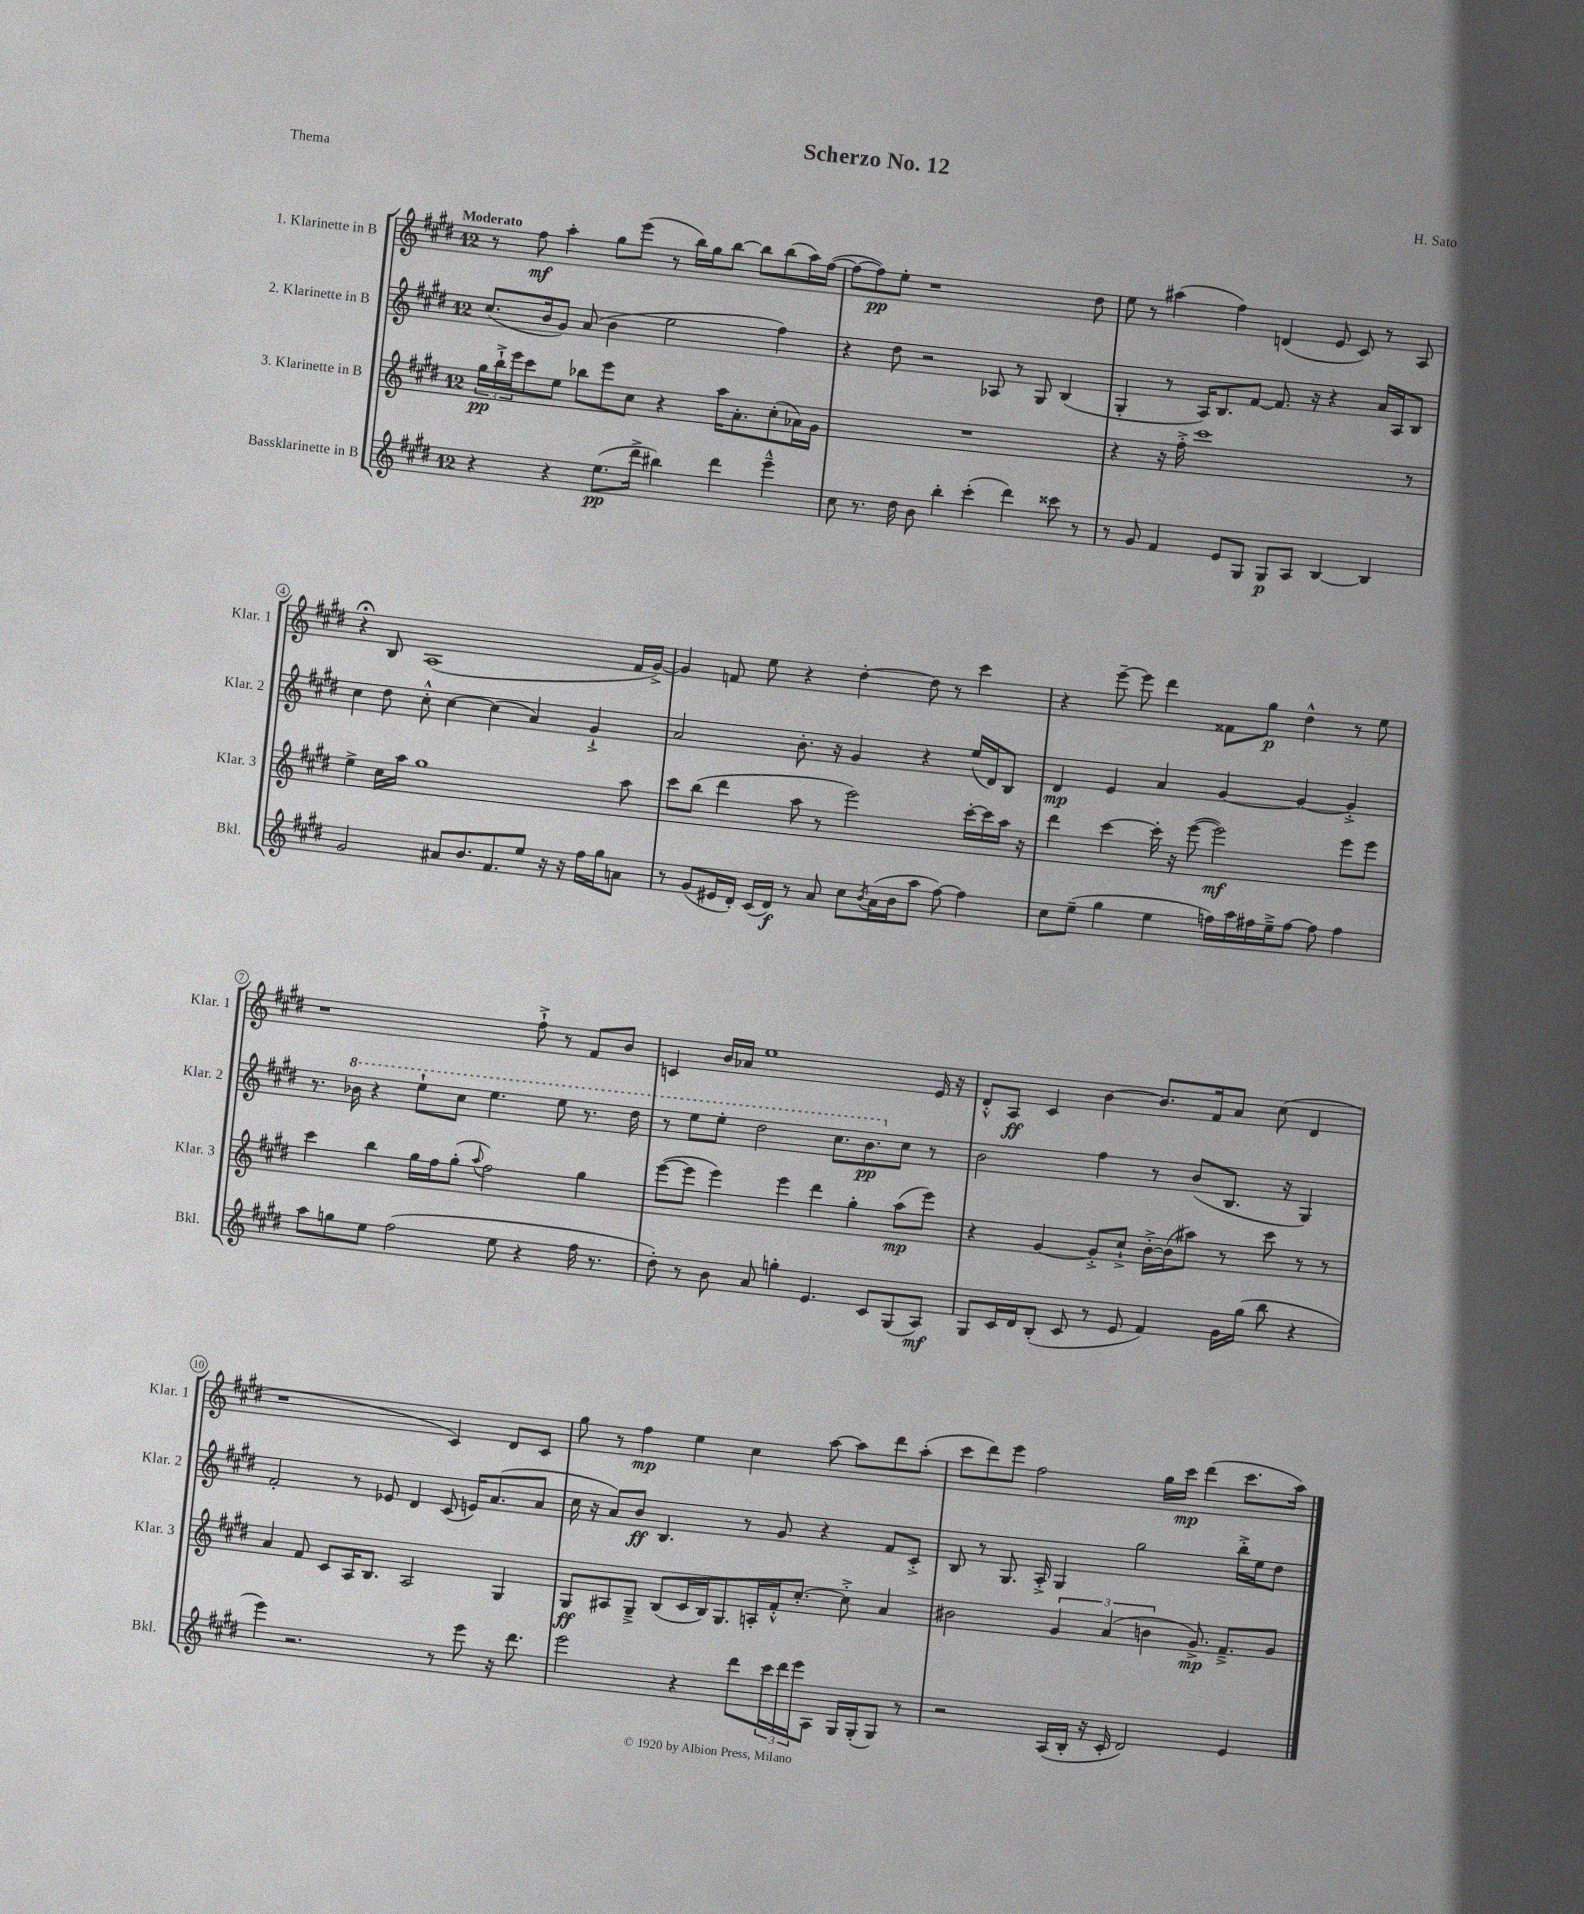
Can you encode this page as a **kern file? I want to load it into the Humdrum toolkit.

**kern	**dynam	**kern	**dynam	**kern	**dynam	**kern	**dynam
*part4	*part4	*part3	*part3	*part2	*part2	*part1	*part1
*staff4	*staff4	*staff3	*staff3	*staff2	*staff2	*staff1	*staff1
*I"Bassklarinette in B	*	*I"3. Klarinette in B	*	*I"2. Klarinette in B	*	*I"1. Klarinette in B	*
*I'Bkl.	*	*I'Klar. 3	*	*I'Klar. 2	*	*I'Klar. 1	*
*clefG2	*	*clefG2	*	*clefG2	*	*clefG2	*
*k[f#c#g#d#]	*	*k[f#c#g#d#]	*	*k[f#c#g#d#]	*	*k[f#c#g#d#]	*
*M12/8	*	*M12/8	*	*M12/8	*	*M12/8	*
=1	=1	=1	=1	=1	=1	=1	=1
!	!	!	!	!	!	!LO:TX:a:B:t=Moderato	!
4r	.	24gg#\LL	pp	(8.cc#/L	.	8r	.
.	.	24bb`^\	.	.	.	.	.
.	.	24eee\J	.	.	.	.	.
.	.	8ccc#\	.	.	.	8ff#\	mf
.	.	.	.	16b/k	.	.	.
4r	.	8ee\J	.	8g#/J)	.	4aa'\	.
.	.	8bb-X\L	.	(8a/	.	.	.
(8.ee\L	pp	8eee\	.	4b\	.	8gg#\L	.
.	.	8cc#\J	.	.	.	(8eee\J	.
16ddd#^\Jk	.	.	.	.	.	.	.
4bb#X\)	.	4r	.	2ee\	.	8r	.
.	.	.	.	.	.	16bb\LL)	.
.	.	.	.	.	.	16gg#\J	.
4ddd#\	.	16aa\KL	.	.	.	[8bb\J	.
.	.	8.a'\	.	.	.	.	.
.	.	.	.	.	.	8bb\L]	.
4eee~^^\	.	(8cc#'\	.	4ff#\)	.	(8bb\	.
.	.	16a-X\L)	.	.	.	16aa\L)	.
.	.	16g#\JJ	.	.	.	([16ff#\JJ	.
=2	=2	=2	=2	=2	=2	=2	=2
8cc#\	.	1.r	.	4r	.	8ff#\L_	.
8.r	.	.	.	.	.	8ff#\])	pp
.	.	.	.	8dd#\	.	8ee'\J	.
16dd#\	.	.	.	.	.	.	.
8b\	.	.	.	2r	.	1r	.
4bb'\	.	.	.	.	.	.	.
(4ccc#'\	.	.	.	.	.	.	.
.	.	.	.	8A-X/	.	.	.
4ddd#\)	.	.	.	8r	.	.	.
.	.	.	.	8G#/	.	.	.
8ccc##X\	.	.	.	(4B/	.	.	.
8r	.	.	.	.	.	8dd#\	.
=3	=3	=3	=3	=3	=3	=3	=3
8r	.	4r	.	4G#'/	.	8ee\	.
8g#/	.	.	.	.	.	8r	.
4f#/	.	16r	.	8r	.	(4aa#X\	.
.	.	16ff#'^\	.	.	.	.	.
.	.	1ccc#	.	16A/KL)	.	.	.
.	.	.	.	8.B/	.	.	.
8e/L	.	.	.	.	.	4ff#\)	.
8G#/J	.	.	.	[8f#/J	.	.	.
8G#/L	p	.	.	8.f#/]	.	(4dn/	.
8A/J	.	.	.	.	.	.	.
.	.	.	.	16r	.	.	.
[4B/	.	.	.	4r	.	8e/	.
.	.	.	.	.	.	8c#/)	.
4B/]	.	.	.	16a/LL	.	8r	.
.	.	.	.	16A/J	.	.	.
.	.	8r	.	8B/J	.	8A/	.
!!LO:LB:g=z
=4	=4	=4	=4	=4	=4	=4	=4
2g#/	.	4ee^\	.	4cc#\	.	4r;<	.
.	.	16cc#\LL	.	8dd#\	.	8B/	.
.	.	16aa\JJ	.	.	.	.	.
.	.	1gg#	.	8cc#'^^\	.	(1A	.
8a#X/L	.	.	.	[4cc#\	.	.	.
8.b/	.	.	.	.	.	.	.
.	.	.	.	(4cc#\]	.	.	.
8.f#/	.	.	.	.	.	.	.
8ee/J	.	.	.	4a/)	.	.	.
16r	.	.	.	.	.	.	.
16r	.	.	.	.	.	.	.
16ff#\LL	.	.	.	4g#`^/	.	.	.
16gg#\J	.	.	.	.	.	.	.
8an\J	.	8aa\	.	.	.	16f#/LL	.
.	.	.	.	.	.	[16g#^/JJ)	.
=5	=5	=5	=5	=5	=5	=5	=5
8r	.	8ccc#\L	.	2a/	.	4g#/]	.
(8g#/L	.	(8bb\J	.	.	.	.	.
16e#X/L	.	4ddd#\	.	.	.	8fn/	.
16d#'/JJ)	.	.	.	.	.	.	.
(16c#/LL	.	.	.	.	.	8ee\	.
16d#/JJ)	f	.	.	.	.	.	.
8r	.	8aa\	.	8.b'\	.	4r	.
8a/	.	8r	.	.	.	.	.
.	.	.	.	16r	.	.	.
8cc#\L	.	2eee\)	.	4g#/	.	[4dd#'\	.
8qb/	.	.	.	.	.	.	.
(16a\L	.	.	.	.	.	.	.
16b\J	.	.	.	.	.	.	.
8aa\J	.	.	.	4r	.	8dd#\]	.
[8ff#\)	.	.	.	.	.	8r	.
4ff#\]	.	[16ccc#'\LL	.	(16ee/LL	.	4ccc#\	.
.	.	16ccc#\]	.	16d#/J)	.	.	.
.	.	16aa\JJ	.	8B/J	.	.	.
.	.	16r	.	.	.	.	.
=6	=6	=6	=6	=6	=6	=6	=6
8cc#\L	.	4ddd#\	.	4d#/	mp	4r	.
(8ee~\J	.	.	.	.	.	.	.
4gg#\	.	[4ccc#\	.	4e/	.	[8eee~\	.
.	.	.	.	.	.	8eee\]	.
4ee\	.	16ccc#'\]	.	4a/	.	4ddd#\	.
.	.	16r	.	.	.	.	.
.	.	([8eee\	.	.	.	.	.
16ffn\LL)	.	2eee\])	mf	[4g#/	.	8f##X\L	.
16aa\	.	.	.	.	.	.	.
16ff#X\	.	.	.	.	.	8gg#\J	p
16ee~^\J	.	.	.	.	.	.	.
[8ff#\J	.	.	.	4g#/_	.	4dd#^^\	.
8ff#\]	.	.	.	.	.	.	.
4ff#\	.	8eee\L	.	4g#'^/]	.	8r	.
.	.	8eee\J	.	.	.	8ee\	.
!!LO:LB:g=z
=7	=7	=7	=7	=7	=7	=7	=7
8aa\L	.	4ccc#\	.	8.r	.	1r	.
8ggn\	.	.	.	.	.	.	.
*	*	*	*	*8va	*	*	*
.	.	.	.	16bb-X\	.	.	.
8ee\J	.	4bb\	.	4r	.	.	.
(2ff#\	.	.	.	.	.	.	.
.	.	16gg#\LL	.	8eee`\L	.	.	.
.	.	16ff#\J	.	.	.	.	.
.	.	(8gg#'\J	.	8ccc#\J	.	.	.
.	.	8qqaa/	.	.	.	.	.
.	.	2ff#\)	.	4.eee\	.	.	.
8ee\	.	.	.	.	.	.	.
4r	.	.	.	.	.	8ff#`^\	.
.	.	.	.	8eee\	.	8r	.
16ff#\	.	4gg#\	.	8.r	.	8f#/L	.
8.r	.	.	.	.	.	.	.
.	.	.	.	.	.	8b/J	.
.	.	.	.	16ddd#\	.	.	.
=8	=8	=8	=8	=8	=8	=8	=8
8dd#'\)	.	([8eee\L	.	8r	.	4cn/	.
8r	.	8eee\J]	.	8eee\L	.	.	.
8b\	.	4eee\)	.	8eee'\J	.	16b/LL	.
.	.	.	.	.	.	16a-X/JJ	.
8a/	.	.	.	2ddd#\	.	1ee	.
4ggn'\	.	4eee\	.	.	.	.	.
4.e/	.	4ddd#\	.	.	.	.	.
.	.	.	.	8.ccc#\L	.	.	.
.	.	4gg#'\	.	.	.	.	.
.	.	.	.	8.bb\	pp	.	.
8c#/L	.	.	.	.	.	.	.
*	*	*	*	*X8va	*	*	*
(8G#/	.	(8aa\L	mp	8cc#\J	.	.	.
8A/J)	mf	8eee\J)	.	8r	.	16e/	.
.	.	.	.	.	.	16r	.
=9	=9	=9	=9	=9	=9	=9	=9
8G#/L	.	4r	.	2b\	.	8d#'^^/L	.
16c#/L	.	.	.	.	.	8A/J	ff
16d#/J	.	.	.	.	.	.	.
(8B'/J	.	[4g#/	.	.	.	4c#/	.
8c#/	.	.	.	.	.	.	.
8r	.	8g#'^/L]	.	4ff#\	.	[4b\	.
8e/	.	8cc#`^/J	.	.	.	.	.
4f#/)	.	[16b'^\LL	.	8r	.	8.b/L]	.
.	.	(16b\J]	.	.	.	.	.
.	.	8aa#X\J)	.	(8b/L	.	.	.
.	.	.	.	.	.	16f#/k	.
16g#\LL	.	8r	.	8.B/J	.	8a/J	.
(16gg#\JJ	.	.	.	.	.	.	.
8bb\	.	8ccc#\	.	.	.	(8cc#\	.
.	.	.	.	16r	.	.	.
4r	.	8r	.	4G#/)	.	4d#/	.
.	.	8r	.	.	.	.	.
!!LO:LB:g=z
=10	=10	=10	=10	=10	=10	=10	=10
4eee\)	.	4a/	.	2f#'/	.	1r	.
2.r	.	8f#/	.	.	.	.	.
.	.	8c#/L	.	.	.	.	.
.	.	16A/K	.	8r	.	.	.
.	.	8.B/J	.	.	.	.	.
.	.	.	.	8e-X/	.	.	.
.	.	2A/	.	4d#/	.	.	.
8r	.	.	.	(8c#/	.	4c#/)	.
8eee\	.	.	.	16en/KL)	.	.	.
.	.	.	.	(8.a/	.	.	.
16r	.	4G#/	.	.	.	8d#/L	.
8.ddd#\	.	.	.	.	.	.	.
.	.	.	.	8a/J	.	8c#/J	.
=11	=11	=11	=11	=11	=11	=11	=11
2eee\	.	8G#/L	ff	16cc#\	.	8gg#\	.
.	.	.	.	16r	.	.	.
.	.	8A#X/	.	8a/L)	.	8r	.
.	.	8G#~^/J	.	8b/J	ff	4ff#\	mp
.	.	(8B/L	.	4.B/	.	.	.
4r	.	16c#/L	.	.	.	4ee\	.
.	.	16B/J)	.	.	.	.	.
.	.	8.G#/	.	.	.	.	.
8ddd#\L	.	.	.	8r	.	4cc#\	.
.	.	16An'/L	.	.	.	.	.
24ccc#\L	.	16f#'^^/J	.	8g#/	.	.	.
24ddd#\	.	.	.	.	.	.	.
.	.	[8.cc#'/J	.	.	.	.	.
24eee\J	.	.	.	.	.	.	.
8A\J	.	.	.	4r	.	[8aa\	.
16G#/LL	.	8cc#'^\]	.	.	.	8aa\L]	.
(16G#'/J	.	.	.	.	.	.	.
8G#/J)	.	4a/	.	8f#/L	.	8ddd#\	.
8r	.	.	.	8c#'^/J	.	(8aa'\J	.
=12	=12	=12	=12	=12	=12	=12	=12
2r	.	2b#X\	.	8B/	.	8ccc#\L	.
.	.	.	.	8r	.	8ddd#\)	.
.	.	.	.	8.G#/	.	8eee\J	.
.	.	.	.	.	.	2ff#\	.
.	.	.	.	16A'^/	.	.	.
(16A/LL	.	6g#/	.	4G#/	.	.	.
16B'/JJ	.	.	.	.	.	.	.
16r	.	.	.	.	.	.	.
.	.	(6a/	.	.	.	.	.
16c#'/	.	.	.	.	.	.	.
2d#/)	.	.	.	2gg#\	.	.	.
.	.	6bn\	.	.	.	.	.
.	.	.	.	.	.	16gg#\LL	.
.	.	.	.	.	.	16ccc#\JJ	mp
.	.	8.g#^/)	mp	.	.	(4ddd#\	.
.	.	8.f#~^/L	.	.	.	.	.
4e/	.	.	.	16bb'^\LL	.	8.ccc#\L	.
.	.	.	.	16ee\J	.	.	.
.	.	8g#/J	.	8dd#\J	.	.	.
.	.	.	.	.	.	16aa\Jk)	.
==	==	==	==	==	==	==	==
*-	*-	*-	*-	*-	*-	*-	*-
